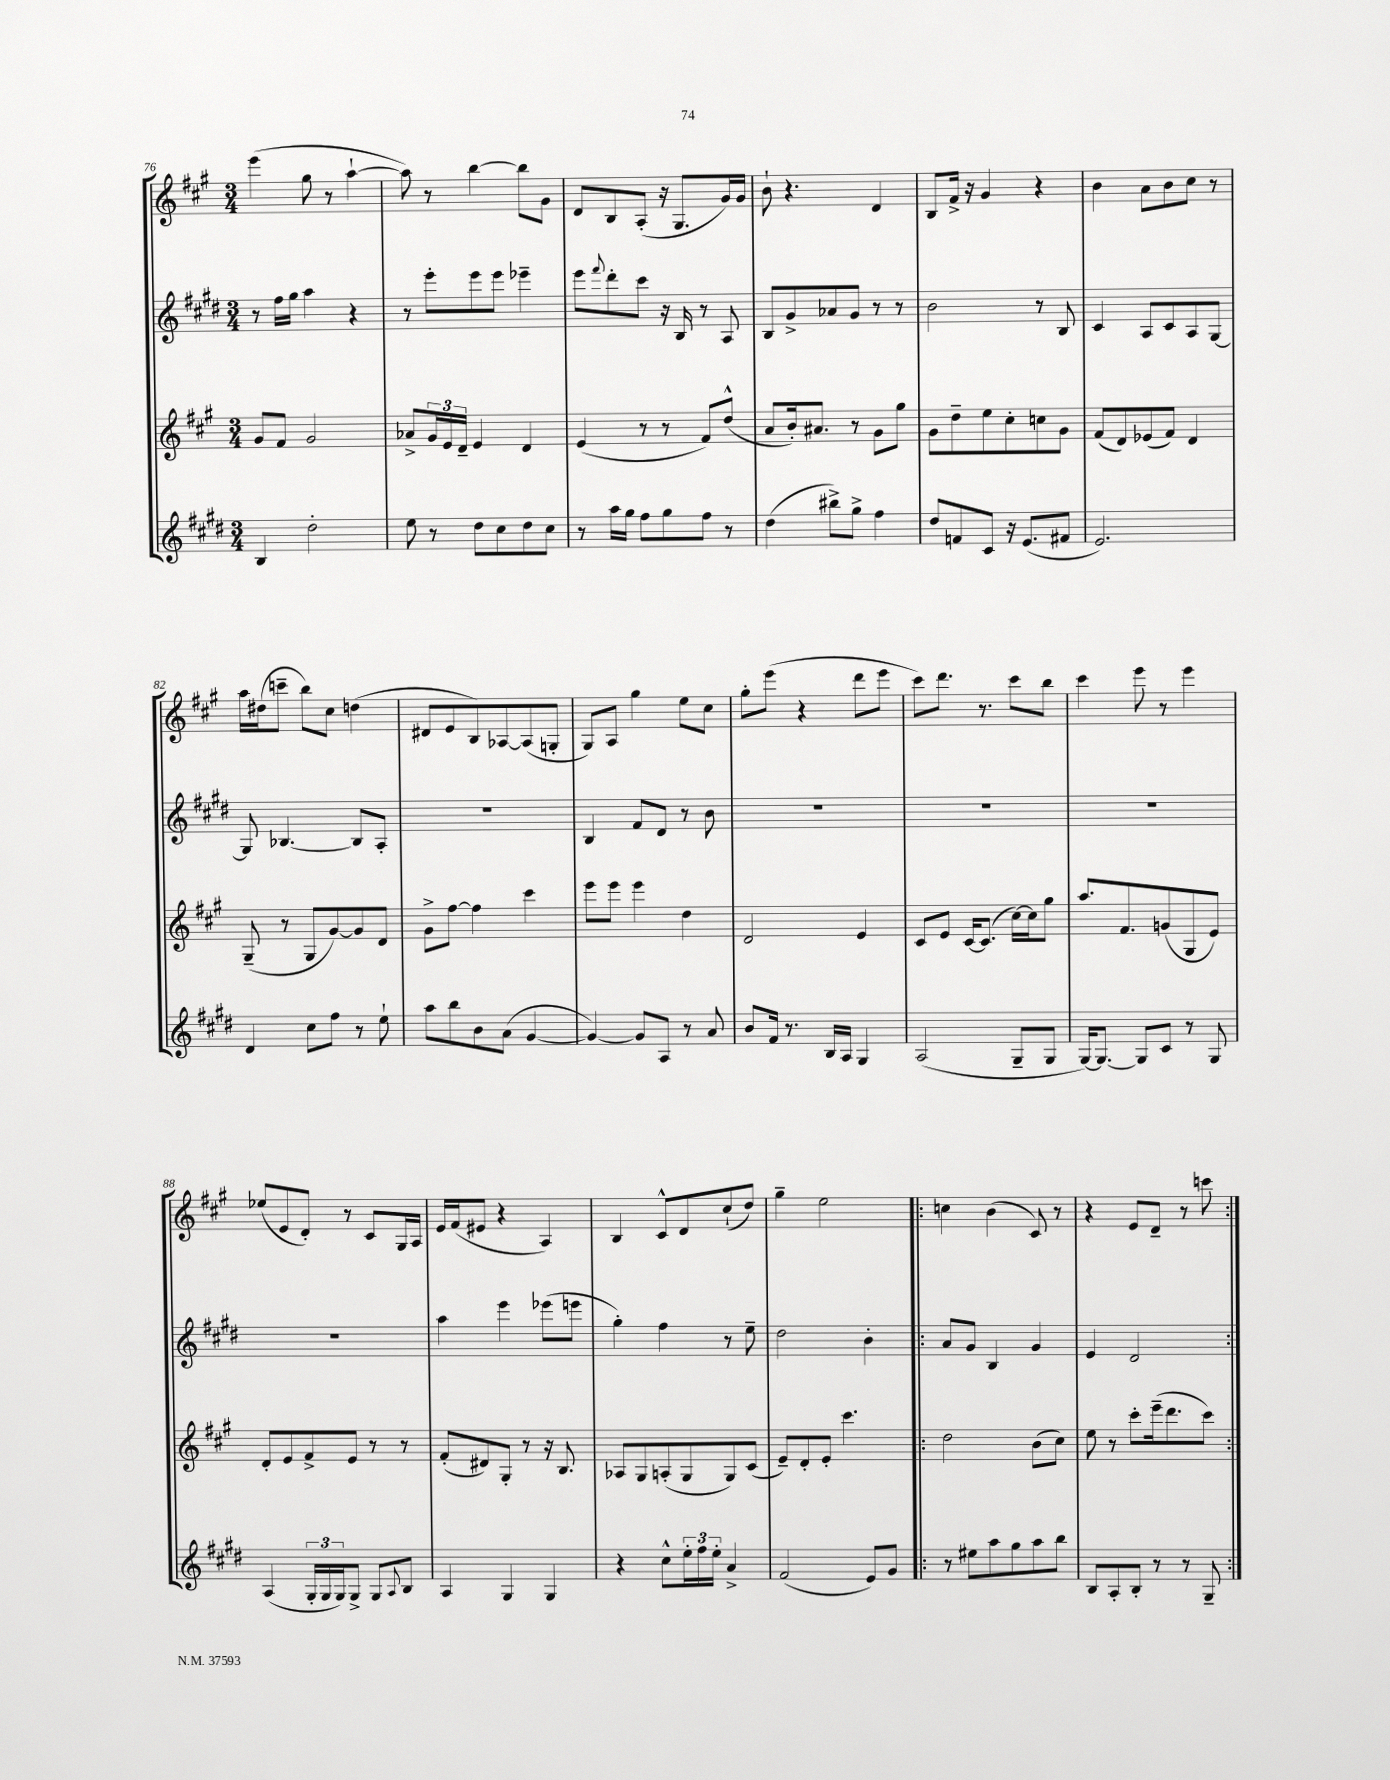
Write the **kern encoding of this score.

**kern	**kern	**kern	**kern
*staff4	*staff3	*staff2	*staff1
*clefG2	*clefG2	*clefG2	*clefG2
*k[f#c#g#d#]	*k[f#c#g#]	*k[f#c#g#d#]	*k[f#c#g#]
*M3/4	*M3/4	*M3/4	*M3/4
4B/	8g#/L	8r	(4eee\
.	8f#/J	16ff#\LL	.
.	.	16gg#\JJ	.
2dd#'\	2g#/	4aa\	8gg#\
.	.	.	8r
.	.	4r	[4aa`\
=	=	=	=
8ee\	8a-^/L	8r	8aa\])
8r	24g#/L	8eee'\L	8r
.	24e/	.	.
.	24d~/JJ	.	.
8dd#\L	4e/	8eee\	[4bb\
8cc#\	.	8eee\J	.
8dd#\	4d/	4eee-~\	8bb\]L
8cc#\J	.	.	8g#\J
=	=	=	=
8r	(4e/	8eee\L	8d/L
.	.	8qqfff#/	.
16aa\LL	.	8ddd#'\	8B/
16gg#\JJ	.	.	.
8ff#\L	8r	8ccc#\J	(8A'/J
8gg#\	8r	16r	16r
.	.	16B/	8.G#/L
8ff#\J	8f#/L)	8r	.
8r	(8dd^^/J	8A/	16g#/L)
.	.	.	16g#/JJ
=	=	=	=
(4dd#\	8a/L	8B/L	8b`\
.	16b'/k)	8g#^/	4.r
.	8.a#/J	.	.
8bb#^\L)	.	8a-/	.
8gg#^\J	8r	8g#/J	.
4ff#\	8g#\L	8r	4d/
.	8gg#\J	8r	.
=	=	=	=
8dd#/L	8g#\L	2b\	8B/L
8f/	8dd~\	.	16f#^/Jk
.	.	.	16r
8c#/J	8ee\	.	4g#/
16r	8cc#'\	.	.
(8.e/L	.	.	.
.	8cc\	8r	4r
8f#/J	8g#\J	8B/	.
=	=	=	=
2.e/)	(8f#/L	4c#/	4b\
.	8d/)	.	.
.	(8e-/	8A/L	8a\L
.	8f#/J)	8c#/	8b\
.	4d/	8A/	8cc#\J
.	.	[8G#/J	8r
=	=	=	=
4d#/	(8G#~/	8G#/]	16aa\LL
.	.	.	(16dd#\J
.	8r	[4.B-/	8ccc~\J
8cc#\L	8G#/L	.	8bb\L)
8ff#\J	[8g#/)	.	8cc#\J
8r	8g#/]	8B-/]L	(4dd\
8ee`\	8d/J	8A'/J	.
=	=	=	=
8aa\L	8g#^\L	2.r	8d#/L
8bb\	[8ff#\J	.	8e/
8b\	4ff#\]	.	8B/)
(8a\J	.	.	[8A-/
[4g#/	4ccc#\	.	(8A-/]
.	.	.	8G'/J
=	=	=	=
4g#/_)	8eee\L	4B/	8G#/L)
.	8eee\J	.	8A/J
8g#/]L	4eee\	8f#/L	4gg#\
8A/J	.	8d#/J	.
8r	4dd\	8r	8ee\L
8a/	.	8b\	8cc#\J
=	=	=	=
8b/L	2d/	2.r	8gg#'\L
16f#/Jk	.	.	(8eee\J
8.r	.	.	.
.	.	.	4r
16B/LL	.	.	.
16A/JJ	.	.	.
4G#/	4e/	.	8ddd\L
.	.	.	8eee\J
=	=	=	=
(2A/	8c#/L	2.r	8ccc#\L)
.	8e/J	.	8.ddd\J
.	[16c#/LK	.	.
.	(8.c#/]J	.	8.r
8G#~/L	[16cc#\LL)	.	8ccc#\L
.	16cc#\]J	.	.
8G#/J	8gg#\J	.	8bb\J
=	=	=	=
[16G#/LK)	8.aa/L	2.r	4ccc#\
8.G#/_J	.	.	.
.	8.f#/	.	.
8G#/]L	.	.	8eee\
8c#/J	(8g/	.	8r
8r	8G#/	.	4eee\
8G#/	8e/J)	.	.
=	=	=	=
(4A/	8d'/L	2.r	(8ee-/L
.	8e/	.	8e/
24G#'/LL	8f#^/	.	8d'/J)
24G#/	.	.	.
24G#/J)	.	.	.
8G#^/J	8e/J	.	8r
8G#/L	8r	.	8c#/L
8qqA/	.	.	.
8B/J	8r	.	16G#/L
.	.	.	16A/JJ
=	=	=	=
4A/	(8f#'/L	4aa\	16e/LL
.	.	.	(16f#/J
.	8d#/)	.	8e#/J
4G#/	8G#'/J	4eee\	4r
.	8r	.	.
4G#/	16r	(8eee-\L	4A/)
.	8.B/	.	.
.	.	8eee\J	.
=	=	=	=
4r	8A-/L	4gg#'\)	4B/
.	8G#/	.	.
8cc#^^\L	(8A'/	4ff#\	8c#^^/L
24ee'\L	8G#/	.	8d/
24ff#\	.	.	.
24ee'\JJ	.	.	.
4a^/	8G#/)	8r	(8cc#`/
.	(8c#/J	8ee~\	8dd/J)
=	=	=	=
(2f#/	8e~/L)	2dd#\	4gg#~\
.	8d'/	.	.
.	8e'/J	.	2ee\
.	4.ccc#\	.	.
8e/L)	.	4b'\	.
8g#/J	.	.	.
=!|:	=!|:	=!|:	=!|:
8r	2dd\	8a/L	4cc\
8ee#\L	.	8g#/J	.
8aa\	.	4B/	(4b\
8gg#\	.	.	.
8aa\	(8b\L	4g#/	8c#/)
8bb\J	8cc#\J)	.	8r
=	=	=	=
8B/L	8ee\	4e/	4r
8A'/	8r	.	.
8B'/J	8ccc#'\L	2d#/	8e/L
8r	(16eee~\k	.	8d~/J
.	8.ddd\	.	.
8r	.	.	8r
8G#~/	8ccc#\J)	.	8ccc\
==:|!	==:|!	==:|!	==:|!
*-	*-	*-	*-
